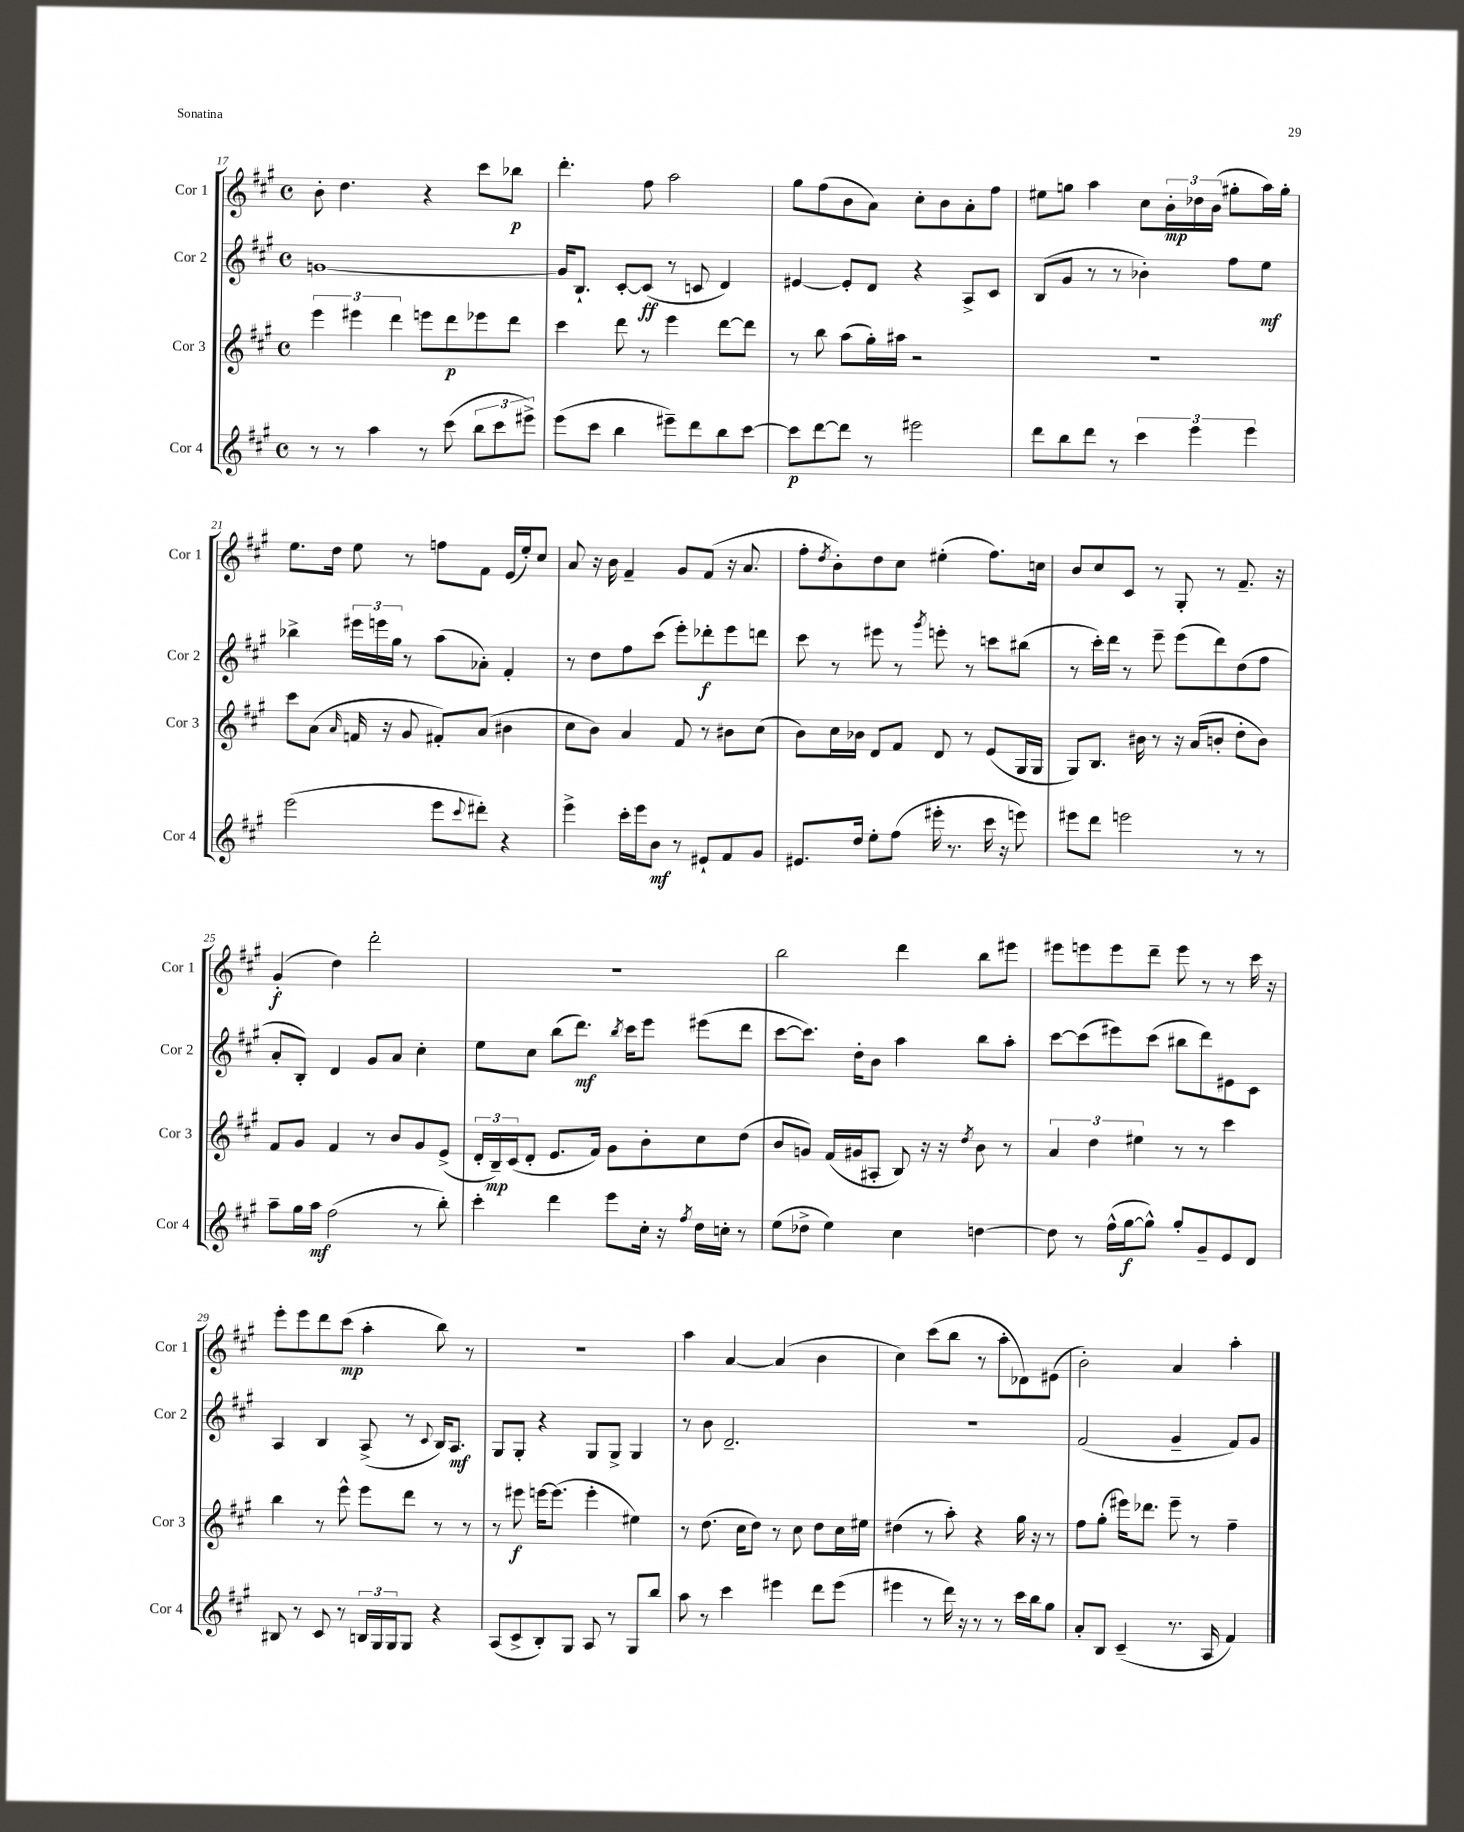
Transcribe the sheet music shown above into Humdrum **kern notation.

**kern	**kern	**kern	**kern
*staff4	*staff3	*staff2	*staff1
*clefG2	*clefG2	*clefG2	*clefG2
*k[f#c#g#]	*k[f#c#g#]	*k[f#c#g#]	*k[f#c#g#]
*M4/4	*M4/4	*M4/4	*M4/4
*met(c)	*met(c)	*met(c)	*met(c)
8r	6eee	[1g	8b'
8r	.	.	4.dd
.	6eee#	.	.
4aa	.	.	.
.	6ddd	.	.
8r	8eee	.	4r
(8ccc#	8ddd	.	.
12bb	8eee-	.	8ccc#
12ccc#	.	.	.
.	8ddd	.	8bb-
12eee#^)	.	.	.
=	=	=	=
(8eee	4ccc#	16g]	4.ddd'
.	.	8.B`	.
8ccc#	.	.	.
4bb	8ddd	[8c#'	.
.	8r	(8c#]	8ff#
8eee#~)	4eee	8r	2aa
8ddd	.	8c	.
8bb	[8ddd	4d)	.
[8ccc#	8ddd]	.	.
=	=	=	=
8ccc#]	8r	[4e#	8gg#
[8ddd	8bb	.	(8ff#
8ddd]	(8aa	8e#']	8b
8r	16gg#')	8d	8a)
.	16aa#	.	.
2eee#	2r	4r	8cc#'
.	.	.	8b
.	.	8A^	8a'
.	.	8c#	8ff#
=	=	=	=
8ddd	1r	(8B	8ee#
8bb	.	8g#	8gg
8ddd	.	8r	4aa
8r	.	8r	.
6ccc#	.	4b-')	8cc#
.	.	.	24b'
6eee	.	.	24dd-
.	.	.	(24b
.	.	8ff#	8gg#'
6eee	.	.	.
.	.	8ee	16aa)
.	.	.	16gg#'
=	=	=	=
(2eee	8ccc#	4bb-^	8.ee
.	(8a	.	.
.	.	.	16dd
.	16qqa	.	.
.	16f	24eee#	8ee
.	.	24eee	.
.	16r	.	.
.	.	24gg#	.
.	8g#	8r	8r
8eee	8f#')	(8aa	8ff
8qqccc#	.	.	.
8ddd#')	(8a	8a-')	8f#
4r	4b#	4f#'	(16e
.	.	.	16ee')
.	.	.	8cc#
=	=	=	=
4eee^	8cc#	8r	8a
.	8b)	8dd	16r
.	.	.	16b
16ccc#'	4a	8ff#	4f#~
16eee	.	.	.
8b	.	(8ccc#	.
8r	8f#	8eee')	8g#
8e#`	8r	8ddd-'	(8f#
8f#	8b#	8eee	16r
.	.	.	8.a
8g#	(8cc#	8ddd	.
=	=	=	=
8.e#	8b)	8ccc#	8ff#'
.	.	.	8qdd
.	16cc#	8r	8b')
16dd	16b-	.	.
8ee'	8d	8eee#	8dd
(8ff#	8f#	8r	8cc#
.	.	8qggg#	.
16eee#'	8d	8eee'	(4ee#'
8.r	.	.	.
.	8r	8r	.
16ccc#	(8e	8ccc	8.ff#)
16r	.	.	.
8eee)	16G#	(8bb#	.
.	16G#	.	16cc
=	=	=	=
8eee#	8G#)	8r	8b
8ddd	8.B	16ccc#')	8cc#
.	.	16ddd	.
2eee	.	8r	8c#
.	16b#	.	.
.	8r	8eee~	8r
.	16r	(8eee	8G#'
.	(16a	.	.
.	8b'	8ddd)	8r
8r	8dd'	(8dd	8.f#~
8r	8b)	8ff#	.
.	.	.	16r
=	=	=	=
8aa~	8f#	8a'	(4g#'
16gg#	8g#	8B')	.
16aa	.	.	.
(2ff#	4f#	4d	4dd)
.	8r	8g#	2ddd'
.	8b	8a	.
8r	8g#	4cc#'	.
8bb')	(8e^	.	.
=	=	=	=
4ccc#'	24d'	8ee	1r
.	24B~)	.	.
.	(24c#	.	.
.	8d'	8cc#	.
4ddd	8.e	(8bb	.
.	.	8.ddd)	.
.	16f#)	.	.
8eee	8g#	.	.
.	.	8qbb	.
.	.	16ccc#	.
16cc#'	8b'	8eee	.
16r	.	.	.
8qff#	.	.	.
16dd	8cc#	(8eee#	.
16cc'	.	.	.
8r	(8dd	8ddd	.
=	=	=	=
(8ee	8b	[8ccc#	2bb
8dd-^	8g)	8.ccc#])	.
4ee)	(16f#	.	.
.	16g#	16dd'	.
.	8A#'	8b	.
4cc#	8B)	4aa	4ddd
.	16r	.	.
.	16r	.	.
.	8qdd	.	.
[4dd	8b	8bb	8bb
.	8r	8aa'	8eee#
=	=	=	=
8dd]	6a	[8ccc#	8eee#
8r	.	(8ccc#]	8eee
.	6dd	.	.
(16ff#^^	.	8eee#)	8eee
[16gg#	.	.	.
.	6ee#	.	.
8gg#^^])	.	(8ccc#	8ddd~
8gg#'	8r	8bb#	8eee
8g#~	8r	8ddd)	8r
8e	4ccc#	8e#	8r
8d	.	8c#	16ccc#
.	.	.	16r
=	=	=	=
8B#	4bb	4A	8eee'
8r	.	.	8eee
8c#	8r	4B	8ddd
8r	8eee^^	.	(8ccc#
24B	8eee	(8A^	4aa'
24G#	.	.	.
24G#	.	.	.
8G#	8ddd	8r	.
.	.	8qqc#	.
4r	8r	16B)	8bb)
.	.	8.A	.
.	8r	.	8r
=	=	=	=
(8A	8r	8G#	1r
8c#^	8eee#	8G#'	.
8B')	[16eee	4r	.
.	(8.eee]	.	.
8G#	.	.	.
8A	4eee'	8G#	.
8r	.	8G#^	.
8G#	4ee#)	4G#	.
8bb	.	.	.
=	=	=	=
8aa	8r	8r	4aa
8r	(8.dd	8b	.
4ccc#	.	2.d~	[4a
.	16cc#	.	.
.	8dd)	.	.
4eee#	8r	.	(4a]
.	8cc#	.	.
8ddd	8dd	.	4b
(8eee#	16cc#	.	.
.	16ee#	.	.
=	=	=	=
4eee#	(4dd#	1r	4cc#)
8r	8r	.	(8ccc#
16ddd)	8aa')	.	8bb
16r	.	.	.
8r	4r	.	8r
8r	.	.	8aa'
16ccc#	16gg#	.	8d-)
16bb	16r	.	.
8gg#	8r	.	(8e#
=	=	=	=
8a'	8ff#	(2f#	2b')
8B	(8gg#'	.	.
(4c#~	16eee#)	.	.
.	8.ddd-	.	.
8.r	8eee#~	4g#~	4a
.	8r	.	.
16A	.	.	.
4f#)	4ff#~	8f#)	4aa'
.	.	8g#	.
==	==	==	==
*-	*-	*-	*-
